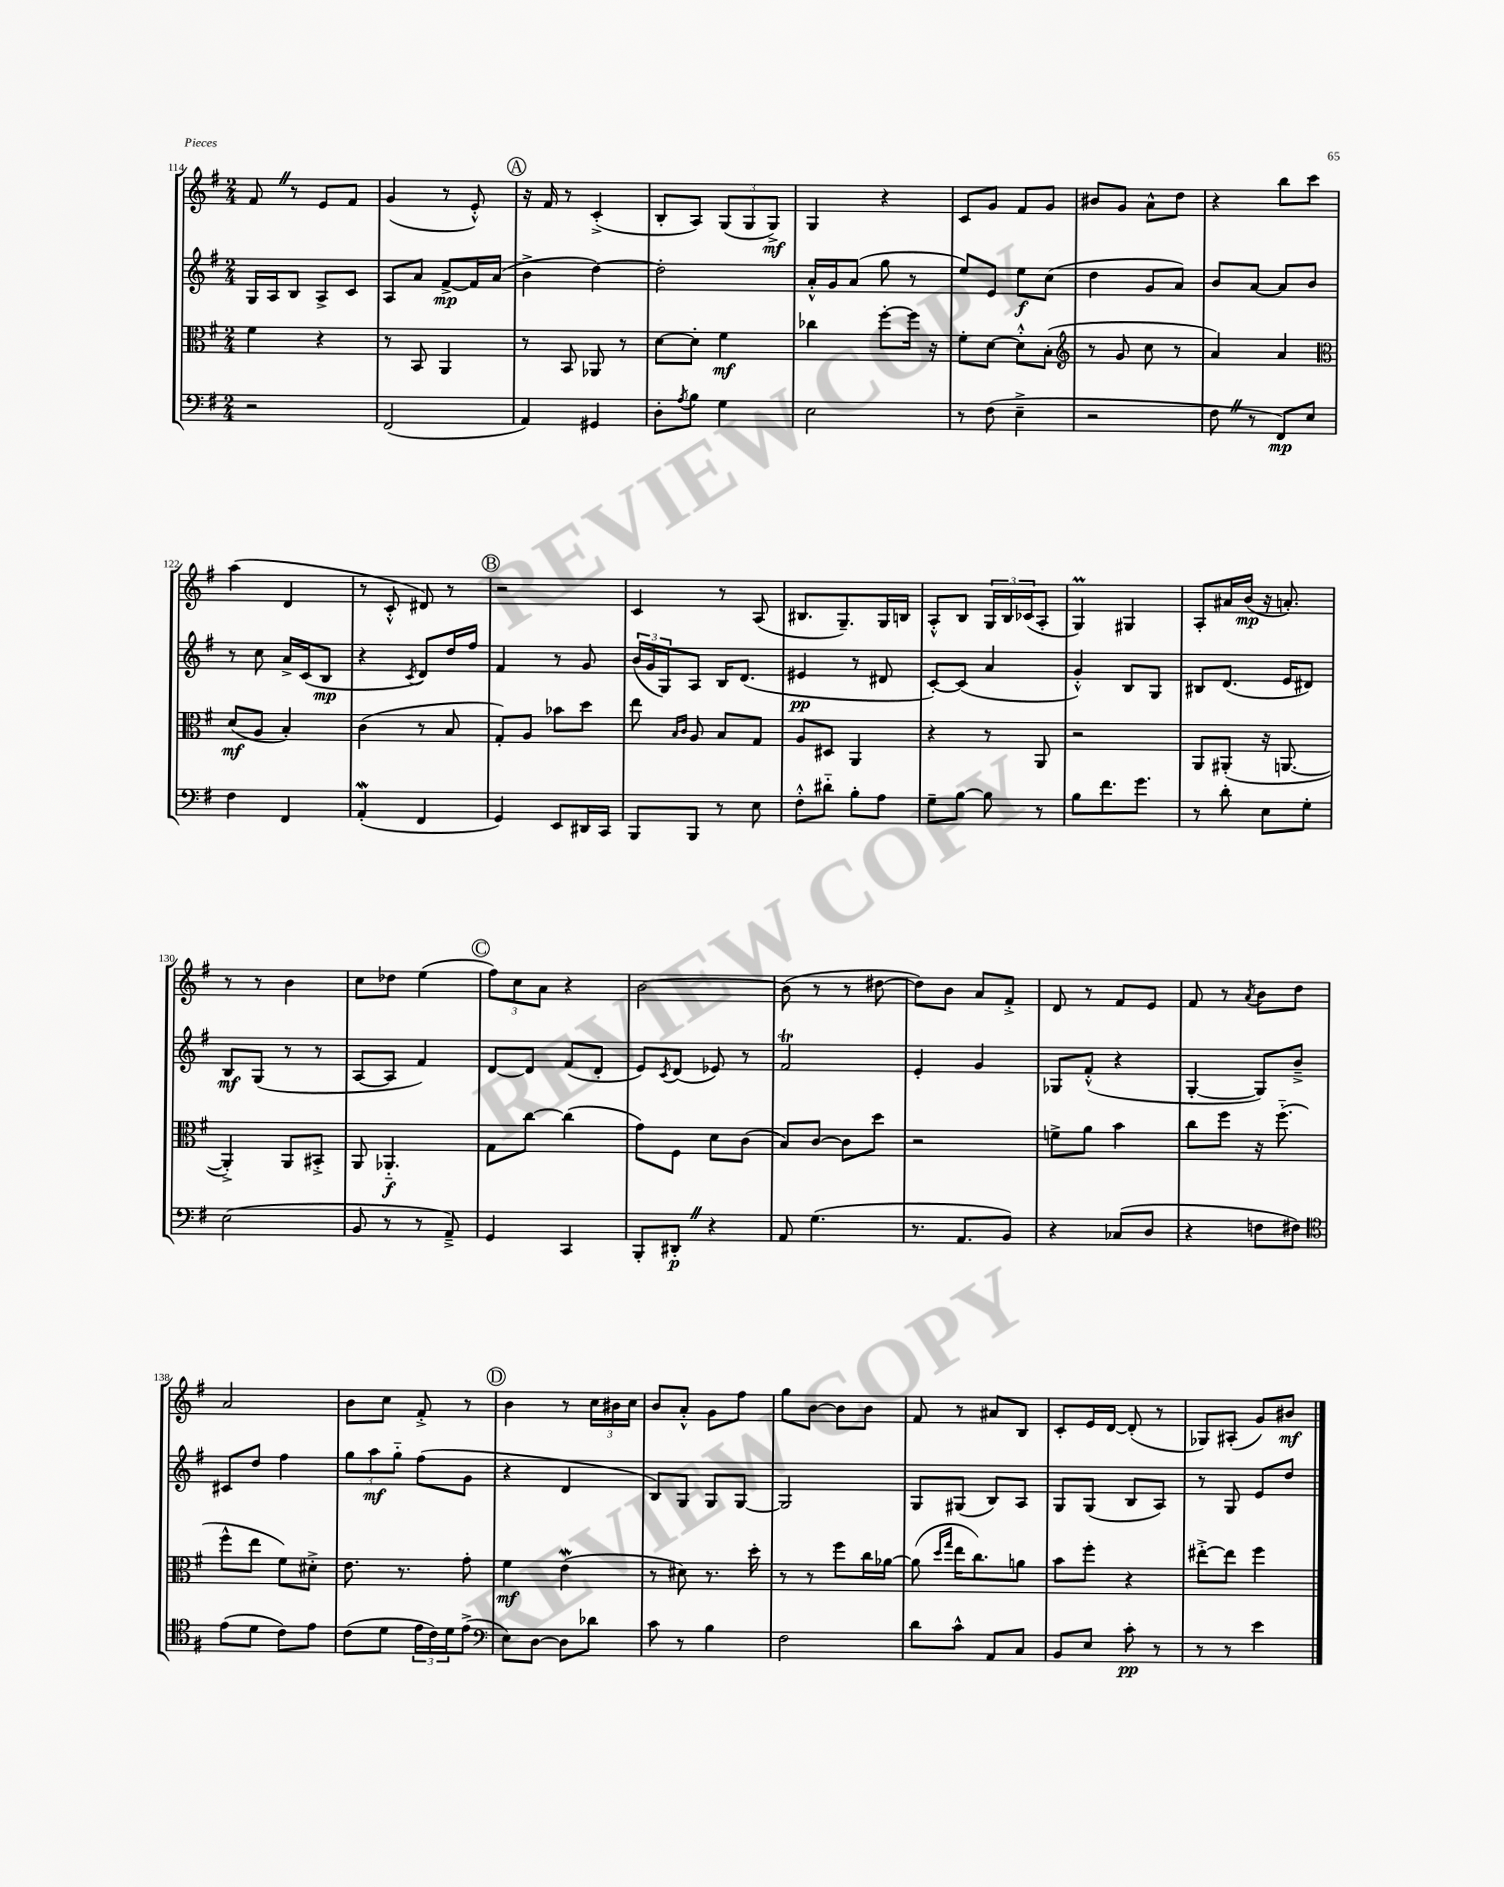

**kern	**dynam	**kern	**dynam	**kern	**dynam	**kern	**dynam
*part4	*part4	*part3	*part3	*part2	*part2	*part1	*part1
*staff4	*staff4	*staff3	*staff3	*staff2	*staff2	*staff1	*staff1
*clefF4	*	*clefC3	*	*clefG2	*	*clefG2	*
*k[f#]	*	*k[f#]	*	*k[f#]	*	*k[f#]	*
*M2/4	*	*M2/4	*	*M2/4	*	*M2/4	*
=114	=114	=114	=114	=114	=114	=114	=114
2r	.	4f#\	.	16G/LL	.	8f#Z/	.
.	.	.	.	16A/J	.	.	.
.	.	.	.	8B/J	.	8r	.
.	.	4r	.	8A^/L	.	8e/L	.
.	.	.	.	8c/J	.	8f#/J	.
=115	=115	=115	=115	=115	=115	=115	=115
(2FF#/	.	8r	.	8A/L	.	(4g/	.
.	.	8BB/	.	8a/J	.	.	.
.	.	4AA/	.	[8f#^/L	mp	8r	.
.	.	.	.	16f#/L]	.	8e'^^/)	.
.	.	.	.	(16a/JJ	.	.	.
!!LO:REH:place=s1:t=A
=116	=116	=116	=116	=116	=116	=116	=116
4AA/)	.	8r	.	4b^\	.	16r	.
.	.	.	.	.	.	16f#/	.
.	.	8BB/	.	.	.	8r	.
4GG#X/	.	8AA-X/	.	[4dd\)	.	(4c'^/	.
.	.	8r	.	.	.	.	.
=117	=117	=117	=117	=117	=117	=117	=117
8D'\L	.	[8d\L	.	2dd'\]	.	8B'/L	.
8qA/	.	.	.	.	.	.	.
8B\J	.	8d'\J]	.	.	.	8A/J)	.
4G\	.	4f#\	mf	.	.	(12G/L	.
.	.	.	.	.	.	12G/	.
.	.	.	.	.	.	12G^/J)	mf
=118	=118	=118	=118	=118	=118	=118	=118
2E\	.	4cc-X\	.	16a'^^/LL	.	4G/	.
.	.	.	.	16g/J	.	.	.
.	.	.	.	(8a/J	.	.	.
.	.	[8ff#'\L	.	8gg\	.	4r	.
.	.	16ff#\Jk]	.	8r	.	.	.
.	.	16r	.	.	.	.	.
=119	=119	=119	=119	=119	=119	=119	=119
8r	.	8f#'\L	.	8ee/L)	.	8c/L	.
(8F#\	.	[8d\J	.	8e/J	.	8g/J	.
4E~^\	.	8d'^^\L]	.	8ee\L	f	8f#/L	.
.	.	(8B'\J	.	(8cc\J	.	8g/J	.
=120	=120	=120	=120	=120	=120	=120	=120
*	*	*clefG2	*	*	*	*	*
2r	.	8r	.	4dd\	.	8b#X/L	.
.	.	8g/	.	.	.	8g/J	.
.	.	8cc\	.	8g/L	.	8a^^\L	.
.	.	8r	.	8a/J)	.	8dd\J	.
=121	=121	=121	=121	=121	=121	=121	=121
8F#Z\	.	4a/)	.	8b/L	.	4r	.
8r	.	.	.	[8a/J	.	.	.
8FF#/L)	mp	4a/	.	8a/L]	.	8bb\L	.
8E/J	.	.	.	8b/J	.	8ccc\J	.
!!LO:LB:g=z
=122	=122	=122	=122	=122	=122	=122	=122
*	*	*clefC3	*	*	*	*	*
4F#\	.	(8d/L	mf	8r	.	(4aa\	.
.	.	8A/J	.	8cc\	.	.	.
4FF#/	.	4B'/)	.	16a^/LL	.	4d/	.
.	.	.	.	(16c/J	.	.	.
.	.	.	.	8B/J	mp	.	.
=123	=123	=123	=123	=123	=123	=123	=123
(4AAW'/	.	(4c\	.	4r	.	8r	.
.	.	.	.	.	.	8c'^^/	.
.	.	.	.	8qc/	.	.	.
4FF#/	.	8r	.	8d/L)	.	8d#X/)	.
.	.	8B/	.	16dd/L	.	8r	.
.	.	.	.	16ff#/JJ	.	.	.
!!LO:REH:place=s1:t=B
=124	=124	=124	=124	=124	=124	=124	=124
4GG/)	.	8G'/L)	.	4f#/	.	2r	.
.	.	8A/J	.	.	.	.	.
8EE/L	.	8b-X\L	.	8r	.	.	.
16DD#X/L	.	8dd\J	.	8g/	.	.	.
16CC/JJ	.	.	.	.	.	.	.
=125	=125	=125	=125	=125	=125	=125	=125
8BBB/L	.	8ee\	.	(24b/LL	.	4c/	.
.	.	.	.	24g/	.	.	.
.	.	.	.	24G/J)	.	.	.
.	.	16qqB/LL	.	.	.	.	.
.	.	16qqc/JJ	.	.	.	.	.
8BBB/J	.	8A/	.	8A/J	.	.	.
8r	.	8B/L	.	16B/KL	.	8r	.
.	.	.	.	(8.d/J	.	.	.
8E\	.	8G/J	.	.	.	(8A/	.
=126	=126	=126	=126	=126	=126	=126	=126
8F#'^^\L	.	8A/L	.	4e#X/	pp	8.B#X/L	.
8d#X\J	.	8D#X/J	.	.	.	.	.
.	.	.	.	.	.	8.G~/)	.
8B'\L	.	4AA/	.	8r	.	.	.
8A\J	.	.	.	8d#X/	.	16G/L	.
.	.	.	.	.	.	16Bn/JJ	.
=127	=127	=127	=127	=127	=127	=127	=127
8G~\L	.	4r	.	[8c'/L)	.	8A'^^/L	.
[8B\J	.	.	.	(8c/J]	.	8B/J	.
8B\]	.	8r	.	4a/	.	24G/LL	.
.	.	.	.	.	.	24B/	.
.	.	.	.	.	.	(24c-X/J	.
8r	.	8AA/	.	.	.	8A'/J	.
=128	=128	=128	=128	=128	=128	=128	=128
8B\L	.	2r	.	4g'^^/)	.	4GM/)	.
8.f#\	.	.	.	.	.	.	.
.	.	.	.	8B/L	.	4G#X/	.
8.g\J	.	.	.	.	.	.	.
.	.	.	.	8G/J	.	.	.
=129	=129	=129	=129	=129	=129	=129	=129
8r	.	8AA/L	.	8B#X/L	.	8A'/L	.
8d'\	.	(8AA#X'/J	.	(8.d/J	.	16a#X/L	.
.	.	.	.	.	.	(16b/JJ	mp
8E\L	.	16r	.	.	.	16r	.
.	.	[8.AAn/	.	16e/KL	.	8.an'/)	.
8G'\J	.	.	.	8d#X/J)	.	.	.
!!LO:LB:g=z
=130	=130	=130	=130	=130	=130	=130	=130
(2E\	.	4AA'^/])	.	8B/L	mf	8r	.
.	.	.	.	(8G/J	.	8r	.
.	.	8AA/L	.	8r	.	4b\	.
.	.	8BB#X'^/J	.	8r	.	.	.
=131	=131	=131	=131	=131	=131	=131	=131
8BB/	.	8AA/	.	[8A/L	.	8cc\L	.
8r	.	4.AA-X/	f	8A/J]	.	8dd-X\J	.
8r	.	.	.	4f#/)	.	(4ee\	.
8AA~^/)	.	.	.	.	.	.	.
!!LO:REH:place=s1:t=C
=132	=132	=132	=132	=132	=132	=132	=132
4GG/	.	8G\L	.	[8d/L	.	12ff#\L)	.
.	.	.	.	.	.	12cc\	.
.	.	[8cc\J	.	8d/J]	.	.	.
.	.	.	.	.	.	12a\J	.
4CC/	.	(4cc\]	.	(8f#/L	.	4r	.
.	.	.	.	8d'/J	.	.	.
=133	=133	=133	=133	=133	=133	=133	=133
8BBB'/L	.	8g\L)	.	8e/L)	.	[2b\	.
.	.	.	.	8qc/	.	.	.
8DD#X'Z/J	p	8F#\J	.	(8d/J	.	.	.
4r	.	8d\L	.	8e-X/)	.	.	.
.	.	(8c\J	.	8r	.	.	.
=134	=134	=134	=134	=134	=134	=134	=134
8AA/	.	8B/L)	.	2f#t/	.	(8b\]	.
(4.G\	.	[8c/J	.	.	.	8r	.
.	.	8c\L]	.	.	.	8r	.
.	.	8dd\J	.	.	.	[8dd#X\	.
=135	=135	=135	=135	=135	=135	=135	=135
8.r	.	2r	.	4e'/	.	8dd#\L])	.
.	.	.	.	.	.	8b\J	.
8.AA/L	.	.	.	.	.	.	.
.	.	.	.	4g/	.	8a/L	.
8BB/J)	.	.	.	.	.	8f#'^/J	.
=136	=136	=136	=136	=136	=136	=136	=136
4r	.	8fn^\L	.	8G-X/L	.	8d/	.
.	.	8a\J	.	(8f#'^^/J	.	8r	.
(8C-X/L	.	4b\	.	4r	.	8f#/L	.
8D/J	.	.	.	.	.	8e/J	.
=137	=137	=137	=137	=137	=137	=137	=137
4r	.	8cc\L	.	[4G'/	.	8f#/	.
.	.	8ff#\J	.	.	.	8r	.
.	.	.	.	.	.	8qa/	.
8Fn\L	.	16r	.	8G/L])	.	8b\L	.
.	.	(8.ff#\	.	.	.	.	.
8F#X\J)	.	.	.	8b~^/J	.	8dd\J	.
!!LO:LB:g=z
=138	=138	=138	=138	=138	=138	=138	=138
*clefC4	*	*	*	*	*	*	*
(8e\L	.	8ff#^^\L	.	8c#X/L	.	2a/	.
8d\J	.	8ee\J	.	8dd/J	.	.	.
8c\L)	.	8f#\L)	.	4ff#\	.	.	.
8e\J	.	8d#X'^\J	.	.	.	.	.
=139	=139	=139	=139	=139	=139	=139	=139
(8c\L	.	8.e\	.	12gg\L	.	8b\L	.
.	.	.	.	12aa\	mf	.	.
8d\J	.	.	.	.	.	8cc\J	.
.	.	.	.	12gg\J	.	.	.
.	.	8.r	.	.	.	.	.
24e\LL	.	.	.	(8ff#\L	.	8f#'^/	.
24c\)	.	.	.	.	.	.	.
24d\J	.	.	.	.	.	.	.
(8e^\J	.	8g'\	.	8g\J	.	8r	.
!!LO:REH:place=s1:t=D
=140	=140	=140	=140	=140	=140	=140	=140
*clefF4	*	*	*	*	*	*	*
8E\L)	.	4f#\	mf	4r	.	4b\	.
[8D\J	.	.	.	.	.	.	.
8D\L]	.	(4eW\	.	4d/	.	8r	.
8d-X\J	.	.	.	.	.	24cc\LL	.
.	.	.	.	.	.	24b#X\	.
.	.	.	.	.	.	24cc\JJ	.
=141	=141	=141	=141	=141	=141	=141	=141
8c\	.	8r	.	8B/L)	.	8b/L	.
8r	.	8d#X\)	.	8G/J	.	8a'^^/J	.
4B\	.	8.r	.	8G/L	.	8g\L	.
.	.	.	.	[8G/J	.	8ff#\J	.
.	.	16dd'\	.	.	.	.	.
=142	=142	=142	=142	=142	=142	=142	=142
2F#\	.	8r	.	2G/]	.	8gg\L	.
.	.	8r	.	.	.	[8b\J	.
.	.	8ff#\L	.	.	.	8b\L]	.
.	.	16cc\L	.	.	.	8b\J	.
.	.	[16a-X\JJ	.	.	.	.	.
=143	=143	=143	=143	=143	=143	=143	=143
8d\L	.	(8a-\]	.	8G/L	.	8f#/	.
.	.	16qqdd/LL	.	.	.	.	.
.	.	16qqgg/JJ	.	.	.	.	.
8c^^\J	.	16ee\KL	.	(8G#X/J	.	8r	.
.	.	8.cc\)	.	.	.	.	.
8AA/L	.	.	.	8B/L)	.	8a#X/L	.
8C/J	.	8an\J	.	8A/J	.	8B/J	.
=144	=144	=144	=144	=144	=144	=144	=144
8BB/L	.	8b\L	.	8G/L	.	8c'/L	.
8E/J	.	8ff#'\J	.	(8G/J	.	16e/L	.
.	.	.	.	.	.	[16d/JJ	.
8c'\	pp	4r	.	8B/L	.	(8d'/]	.
8r	.	.	.	8A/J)	.	8r	.
=145	=145	=145	=145	=145	=145	=145	=145
8r	.	[8ee#X'^\L	.	8r	.	8G-X/L)	.
8r	.	8ee#\J]	.	8G/	.	(8A#X'/J	.
4e\	.	4ff#\	.	8e/L	.	8g/L)	.
.	.	.	.	8dd/J	.	8b#X/J	mf
==	==	==	==	==	==	==	==
*-	*-	*-	*-	*-	*-	*-	*-
